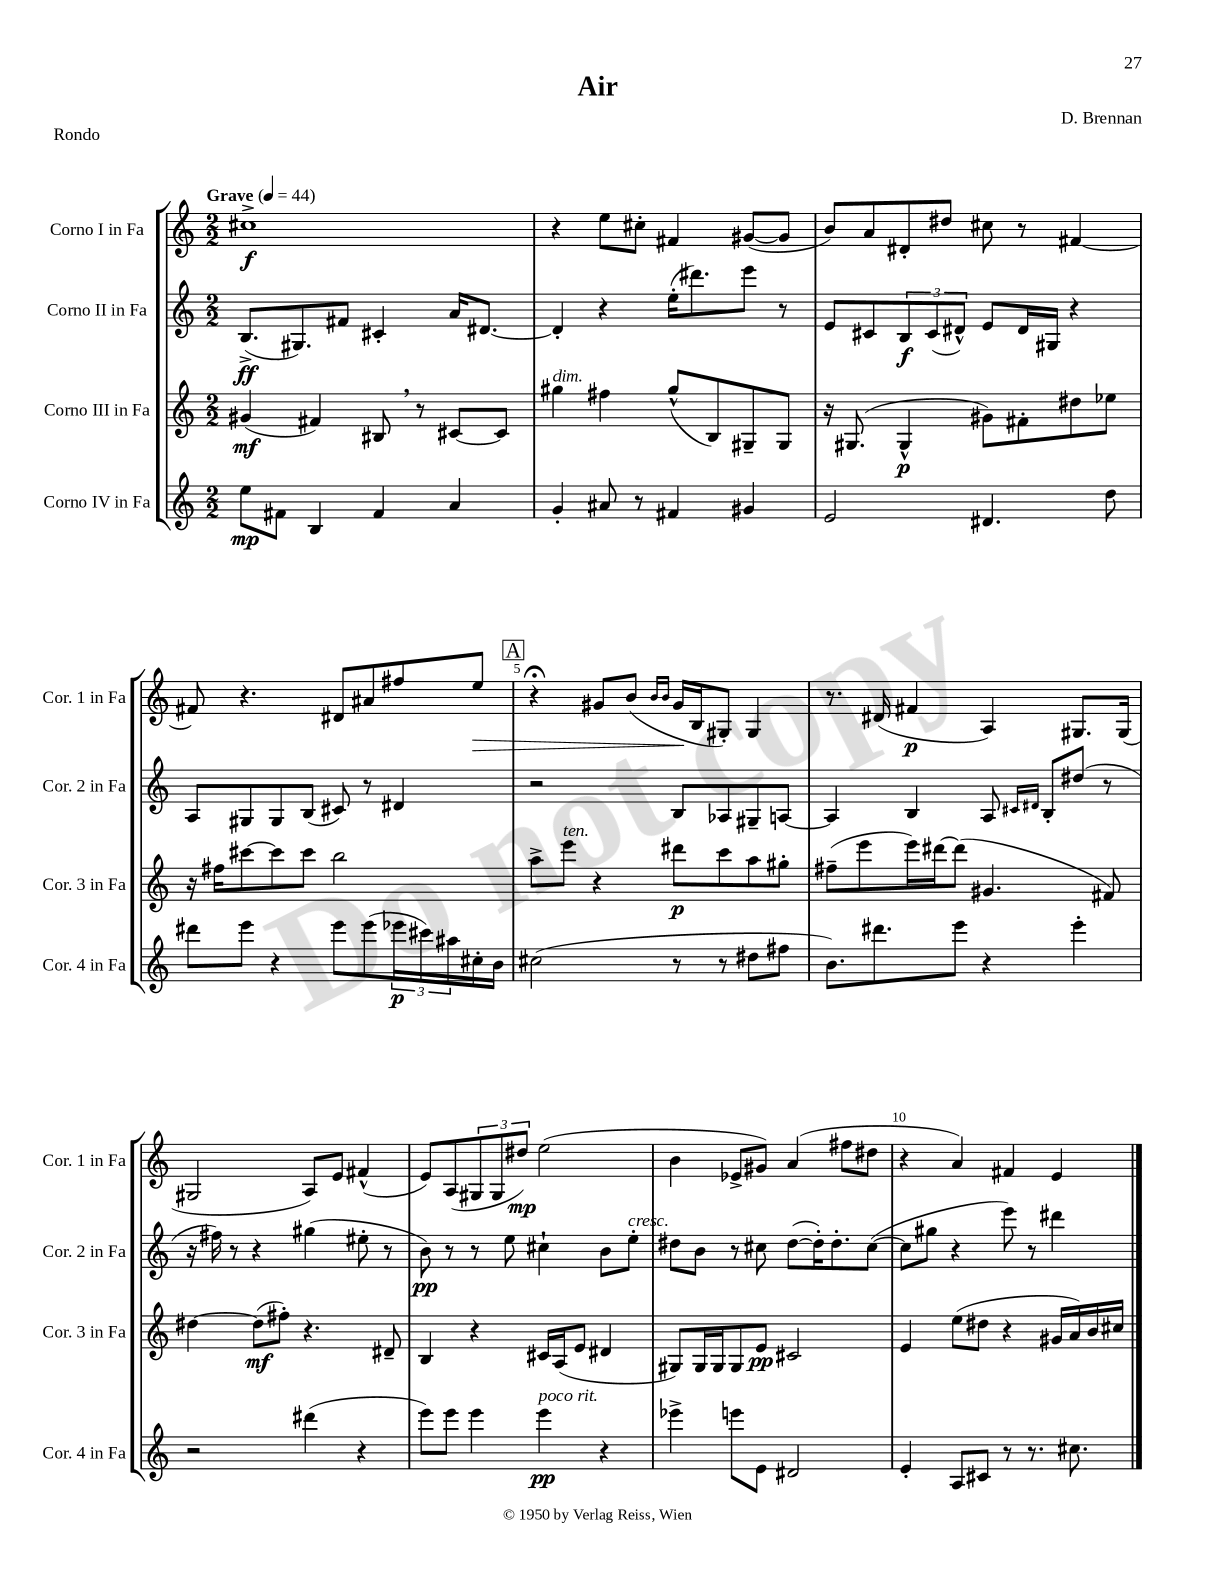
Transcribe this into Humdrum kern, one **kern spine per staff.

**kern	**dynam	**kern	**dynam	**kern	**dynam	**kern	**dynam
*part4	*part4	*part3	*part3	*part2	*part2	*part1	*part1
*staff4	*staff4	*staff3	*staff3	*staff2	*staff2	*staff1	*staff1
*I"Corno IV in Fa	*	*I"Corno III in Fa	*	*I"Corno II in Fa	*	*I"Corno I in Fa	*
*I'Cor. 4 in Fa	*	*I'Cor. 3 in Fa	*	*I'Cor. 2 in Fa	*	*I'Cor. 1 in Fa	*
*clefG2	*	*clefG2	*	*clefG2	*	*clefG2	*
*k[]	*	*k[]	*	*k[]	*	*k[]	*
*M2/2	*	*M2/2	*	*M2/2	*	*M2/2	*
*MM44	*	*MM44	*	*MM44	*	*MM44	*
=1	=1	=1	=1	=1	=1	=1	=1
!	!	!	!	!	!	!LO:TX:a:B:t=Grave	!
8ee\L	mp	(4g#X/	mf	(8.B^/L	ff	1cc#X^	f
8f#X\J	.	.	.	.	.	.	.
.	.	.	.	8.G#X/)	.	.	.
4B/	.	4f#X/)	.	.	.	.	.
.	.	.	.	8f#X/J	.	.	.
4f#/	.	8B#X,/	.	4c#X'/	.	.	.
.	.	8r	.	.	.	.	.
4a/	.	[8c#X/L	.	16a/KL	.	.	.
.	.	.	.	[8.d#X/J	.	.	.
.	.	8c#/J]	.	.	.	.	.
=2	=2	=2	=2	=2	=2	=2	=2
!	!	!LO:TX:a:i:t=dim.	!	!	!	!	!
4g'/	.	4gg#X\	.	4d#'/]	.	4r	.
8a#X/	.	4ff#X\	.	4r	.	8ee\L	.
8r	.	.	.	.	.	8cc#X'\J	.
4f#X/	.	(8gg#^^/L	.	(16ee'\KL	.	4f#X/	.
.	.	.	.	8.ddd#X\)	.	.	.
.	.	8B/)	.	.	.	.	.
4g#X/	.	8G#X~/	.	8eee\J	.	([8g#X/L	.
.	.	8G#/J	.	8r	.	8g#/J]	.
=3	=3	=3	=3	=3	=3	=3	=3
2e/	.	16r	.	8e/L	.	8b/L)	.
.	.	(8.G#X/	.	.	.	.	.
.	.	.	.	8c#X/	.	8a/	.
.	.	4G#^^/	p	12B/	f	8d#X'/	.
.	.	.	.	(12c#/	.	.	.
.	.	.	.	.	.	8dd#X/J	.
.	.	.	.	12d#X^^/J)	.	.	.
4.d#X/	.	8g#X\L)	.	8e/L	.	8cc#X\	.
.	.	8f#X'\	.	16d#/L	.	8r	.
.	.	.	.	16G#X/JJ	.	.	.
.	.	8dd#X\	.	4r	.	[4f#X/	.
8dd\	.	8ee-X\J	.	.	.	.	.
!!LO:LB:g=z
=4	=4	=4	=4	=4	=4	=4	=4
8ddd#X\L	.	16r	.	8A/L	.	8f#X/]	.
.	.	16ff#X\KL	.	.	.	.	.
8eee\J	.	[8ccc#X\	.	8G#X/	.	4.r	.
4r	.	8ccc#\]	.	8G#/	.	.	.
.	.	8ccc#\J	.	(8B/J	.	.	.
8eee\L	.	2bb\	.	8c#X/)	.	8d#X/L	.
(8eee\	.	.	.	8r	.	8a#X/	.
24eee-X\L	p	.	.	4d#X/	.	8ff#X/	.
24ccc#X\)	.	.	.	.	.	.	.
24aa#X\	.	.	.	.	.	.	.
!	!	!	!	!	!	!	!LO:HP:b
16cc#X'\	.	.	.	.	.	8ee/J	>
16b\JJ	.	.	.	.	.	.	.
!!LO:REH:place=s1:t=A
=5	=5	=5	=5	=5	=5	=5	=5
(2cc#X\	.	8aa^\L	.	2r	.	4r;<	.
!	!	!LO:TX:a:i:t=ten.	!	!	!	!	!
.	.	8eee\J	.	.	.	.	.
.	.	4r	.	.	.	8g#X/L	.
.	.	.	.	.	.	(8b/J	.
.	.	.	.	.	.	16qqb/LL	.
.	.	.	.	.	.	16qqb/JJ	.
8r	.	8ddd#X\L	p	8B/L	.	16g#/LL	.
.	.	.	.	.	.	16B/J	]
8r	.	8ccc\	.	8A-X/	.	8G#X'/J)	.
8dd#X\L	.	8aa\	.	8G#X~/	.	4G#/	.
8ff#X\J	.	8gg#X'\J	.	[8An/J	.	.	.
=6	=6	=6	=6	=6	=6	=6	=6
8.b\L)	.	(8ff#X~\L	.	4A/]	.	8.r	.
.	.	8eee\	.	.	.	.	.
8.ddd#X\	.	.	.	.	.	(16d#X/	.
.	.	16eee\L)	.	4B/	.	4f#X/	p
.	.	[16ddd#X\J	.	.	.	.	.
8eee\J	.	(8ddd#\J]	.	.	.	.	.
4r	.	4.g#X/	.	8A/	.	4A/)	.
.	.	.	.	16qqc#X/LL	.	.	.
.	.	.	.	16qqd#X/JJ	.	.	.
.	.	.	.	8B'/L	.	.	.
4eee'\	.	.	.	(8dd#X/J	.	8.G#X/L	.
.	.	8f#X/)	.	8r	.	.	.
.	.	.	.	.	.	(16G#/Jk	.
!!LO:LB:g=z
=7	=7	=7	=7	=7	=7	=7	=7
2r	.	[4dd#X\	.	16r	.	2G#X/	.
.	.	.	.	16ff#X\)	.	.	.
.	.	.	.	8r	.	.	.
.	.	(8dd#\L]	mf	4r	.	.	.
.	.	8ff#X'\J)	.	.	.	.	.
(4ddd#X\	.	4.r	.	(4gg#X\	.	8A/L)	.
.	.	.	.	.	.	8e/J	.
4r	.	.	.	8ee#X'\	.	(4f#X^^/	.
.	.	8d#X~/	.	8r	.	.	.
=8	=8	=8	=8	=8	=8	=8	=8
8eee\L)	.	4B/	.	8b\)	pp	8e/L)	.
8eee\J	.	.	.	8r	.	(8A/	.
4eee\	.	4r	.	8r	.	12G#X/	.
.	.	.	.	.	.	12G#/	.
.	.	.	.	8ee\	.	.	.
.	.	.	.	.	.	12dd#X/J)	mp
!LO:TX:a:i:t=poco rit.	!	!	!	!	!	!	!
4eee\	pp	16c#X/LL	.	4cc#X`\	.	(2ee\	.
.	.	(16A/J	.	.	.	.	.
.	.	8e/J	.	.	.	.	.
4r	.	4d#X/	.	8b\L	.	.	.
!	!	!	!	!LO:TX:a:i:t=cresc.	!	!	!
.	.	.	.	8ee'\J	.	.	.
=9	=9	=9	=9	=9	=9	=9	=9
4eee-X^\	.	8G#X/L)	.	8dd#X\L	.	4b\	.
.	.	16G#/L	.	8b\J	.	.	.
.	.	16G#/J	.	.	.	.	.
8eeen\L	.	8G#/	.	8r	.	8e-X^/L	.
8e\J	.	8e/J	pp	8cc#X\	.	8g#X/J)	.
2d#X/	.	2c#X/	.	([8dd#\L	.	(4a/	.
.	.	.	.	16dd#'\K])	.	.	.
.	.	.	.	8.dd#'\	.	.	.
.	.	.	.	.	.	8ff#X\L	.
.	.	.	.	([8cc#\J	.	8dd#X\J	.
=10	=10	=10	=10	=10	=10	=10	=10
4e'/	.	4e/	.	8cc#\L]	.	4r	.
.	.	.	.	8gg#X\J	.	.	.
8A/L	.	(8ee\L	.	4r	.	4a/)	.
8c#X/J	.	8dd#X\J	.	.	.	.	.
8r	.	4r	.	8eee\)	.	4f#X/	.
8.r	.	.	.	8r	.	.	.
.	.	16g#X/LL	.	4ddd#X\	.	4e/	.
8.cc#X\	.	16a/)	.	.	.	.	.
.	.	16b/	.	.	.	.	.
.	.	16cc#X/JJ	.	.	.	.	.
==	==	==	==	==	==	==	==
*-	*-	*-	*-	*-	*-	*-	*-
